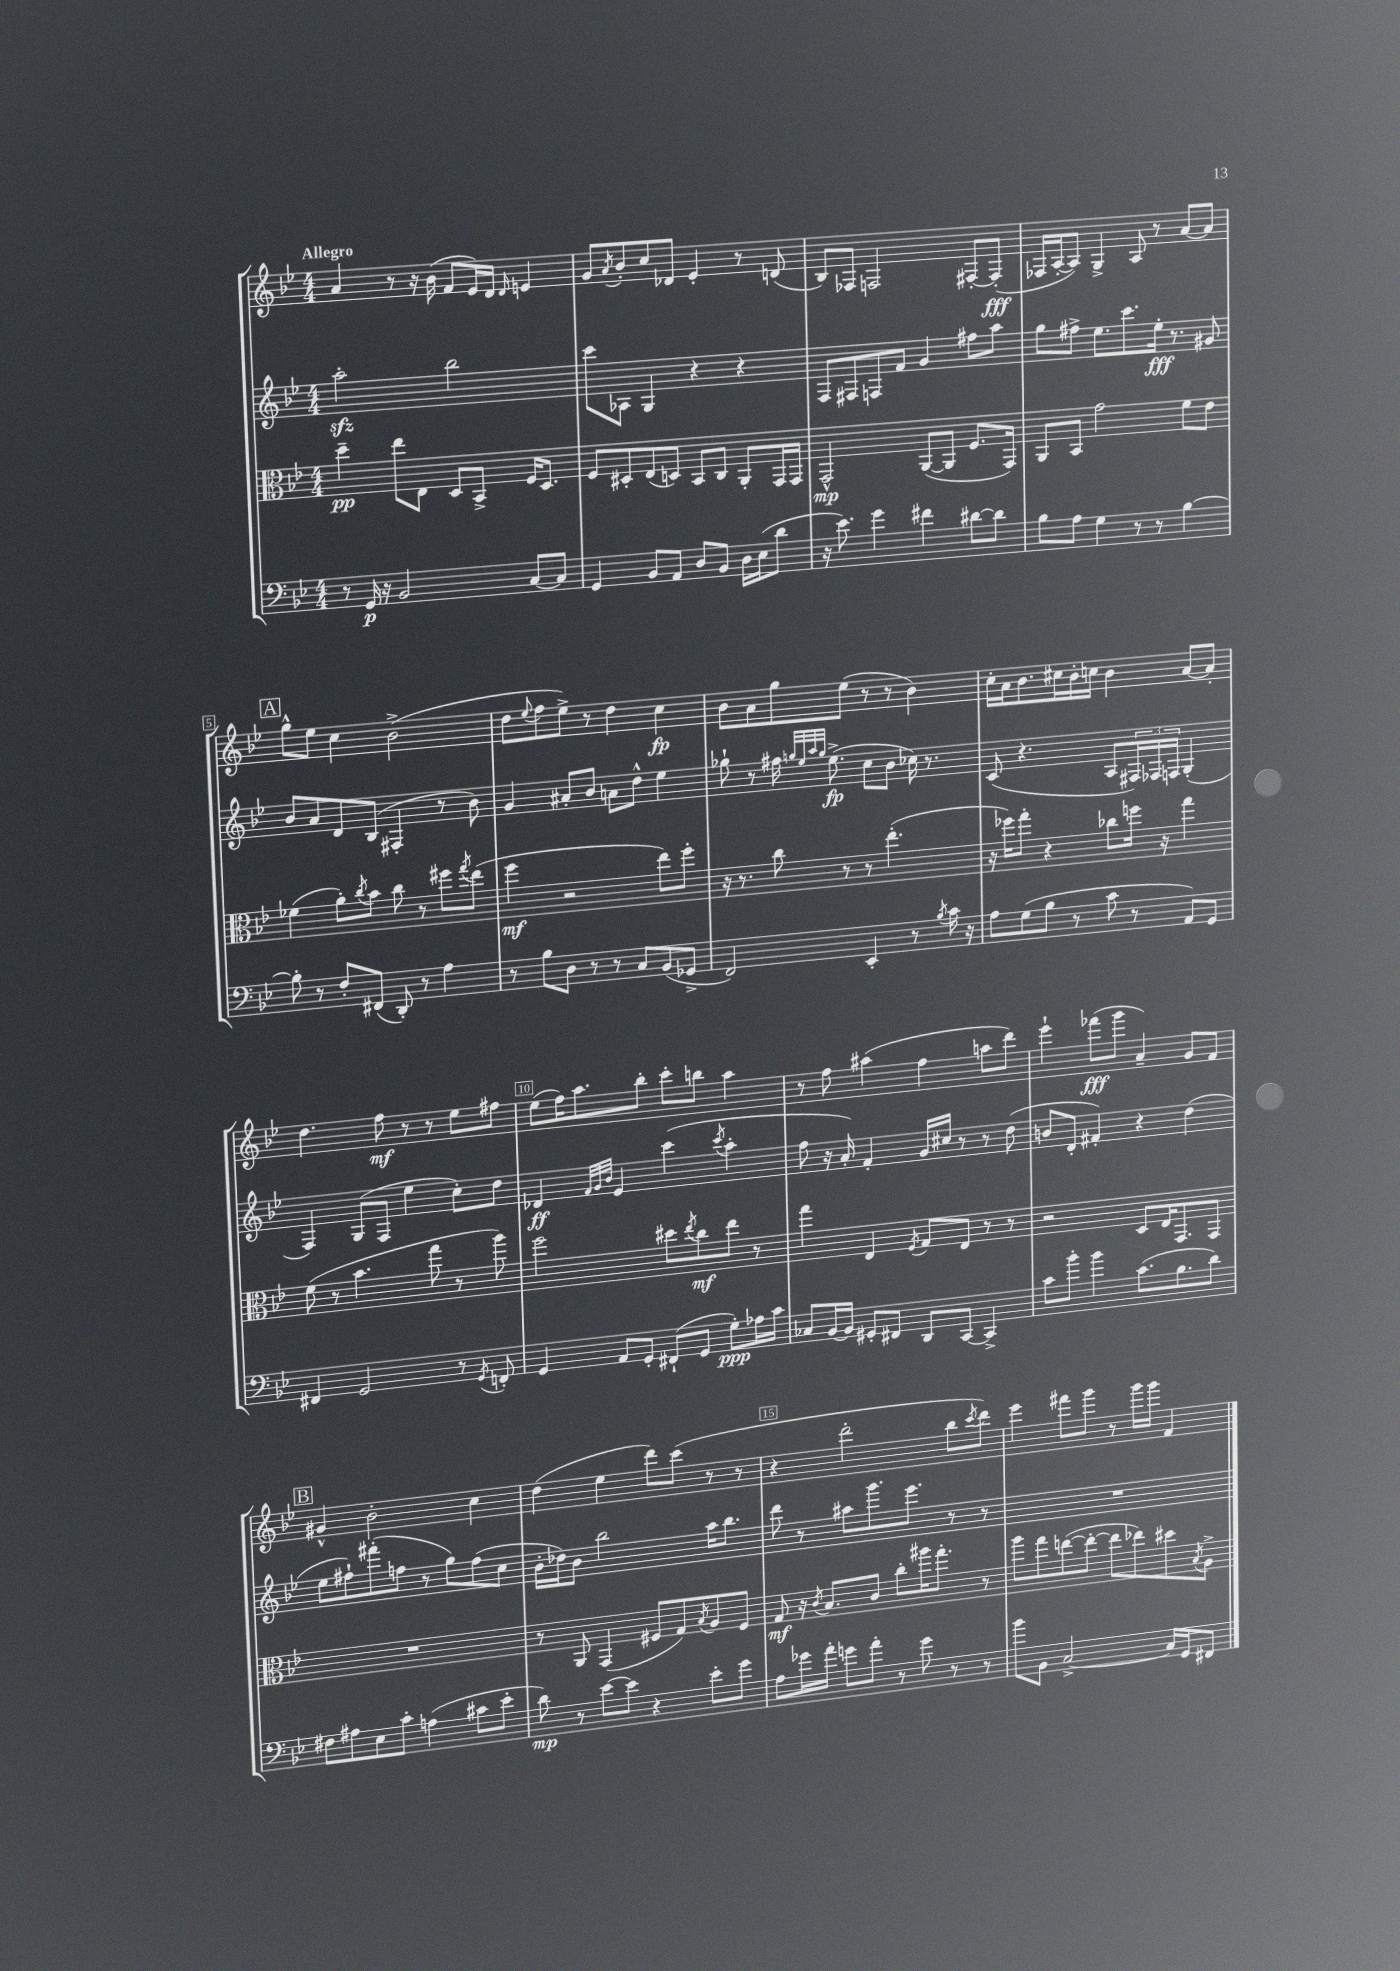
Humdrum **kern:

**kern	**kern	**kern	**kern
*staff4	*staff3	*staff2	*staff1
*clefF4	*clefC3	*clefG2	*clefG2
*k[b-e-]	*k[b-e-]	*k[b-e-]	*k[b-e-]
*M4/4	*M4/4	*M4/4	*M4/4
8r	4dd~	2aa'	4a
16GG	.	.	.
16r	.	.	.
2BB-	8ee-	.	8r
.	8E-	.	16r
.	.	.	(16b-
.	8D	2bb-	8f
.	8BB-^	.	16e-)
.	.	.	16d
.	.	.	16qqd
[8C	16F	.	4e
.	8.D	.	.
8C]	.	.	.
=	=	=	=
4GG	8F	8ccc	8g
.	.	.	8qa
.	8D#'	8A-	8b-'
8BB-	(8E-	4G	8cc
8AA	8D)	.	8d-
8D	8BB-	4r	4e-'
8BB-	8C	.	.
16D	8AA'	4r	8r
(16E-	.	.	.
8d	16GG	.	(8d
.	16GG	.	.
=	=	=	=
16r	2GG^^	8F	8B-)
8.e-)	.	.	.
.	.	8F#	8F-
4g	.	8F	2F
.	.	8f	.
4f#	([8AA	4g	.
.	8AA]	.	.
[8d#	8.F	8ff#	[8F#'
8d#]	.	8aa	(8F#']
.	16GG)	.	.
=	=	=	=
8B-	8AA	8gg	16F-
.	.	.	[16A'
8A	8BB-	8ff#^	8A])
4G	2g	8.ee-	4G^
.	.	8.ccc	.
8r	.	.	8A
8r	.	16ee-'	8r
.	.	8.r	.
[4B-	8f	.	[8a
.	8e-	8g#	8a]
=	=	=	=
8B-']	(4f-	8b-	8gg^^
8r	.	8a	8ee-
8F'	8a')	8d	4cc
.	8qcc	.	.
(8FF#	8b-	(8B-	.
8DD')	8cc	4F#'	(2b-^
8r	8r	.	.
4A	8ff#	8r	.
.	8qgg	.	.
.	(8ee-	8b-)	.
=	=	=	=
8r	4ff	4g	8dd
.	.	.	8qqee-
8B-	.	.	8ff
8D	2r	8a#'	8ee-^)
8r	.	8b-	8r
8r	.	8a	4dd
8C	.	8dd^^	.
(8BB-	8ee-)	4ee-	4cc
8GG-^	8ff'	.	.
=	=	=	=
2FF)	16r	8gg-`	8b-
.	8.r	.	.
.	.	8r	8a
.	8cc	16ff#	8gg
.	.	32qqgg	.
.	.	32qqee-	.
.	.	32qqaa	.
.	.	32qqgg	.
.	.	(8.ee-^	.
.	8r	.	(8ee-
4EE-'	8r	8cc	8r
.	(4.ee-'	8b-	8r
8r	.	16cc-)	4b-)
.	.	8.r	.
8qB-	.	.	.
16c	.	.	.
16r	.	.	.
=	=	=	=
8A	16r	(8c	16cc'
.	16ff-)	.	16a
(8G	8gg'	4.r	8.b-
8B-	4r	.	.
.	.	.	16cc#
8r	.	.	16b-'
.	.	.	16cc
8c	8cc-	8A	4b-
8r	16ff	24F#)	.
.	.	24F-	.
.	16r	.	.
.	.	24F	.
8AA)	4gg	(4G'	[8a
8GG	.	.	8a']
=	=	=	=
4FF#	(8f	4F)	4.dd
.	8r	.	.
2GG	4.b-	(8G	.
.	.	8F	8ff
.	.	4ee-	8r
.	8gg	.	8r
8r	8r	8cc')	8ee-
8qGG	.	.	.
8FF'	8aa)	8dd	8ff#
=	=	=	=
4GG	2ff	4d-	(8ee-
.	.	.	16ff)
.	.	.	8.aa
.	.	32qqf	.
.	.	32qqg	.
.	.	32qqb-	.
8AA	.	4e-	.
8GG'	.	.	8bb-'
(8FF#`	8dd#	(4ccc	8ccc'
.	8qee-	.	.
8GG	8cc	.	8bb
.	.	8qccc	.
8G')	8ee-	4aa'	4aa
16A-	8r	.	.
16c	.	.	.
=	=	=	=
8C-	4gg	8ff	8r
[16BB-	.	16r	8ff
16BB-]	.	16a')	.
8GG#'	4E-	4f'	(4aa#
8FF#	.	.	.
.	8qF	.	.
8DD	8G	16g	4ff
.	.	16cc#	.
[8CC	8E-	8r	.
4CC^]	8r	8r	8aa
.	8r	(8dd	8ddd)
=	=	=	=
8c	2r	8b	4eee-`
8b-'	.	8d'	.
4b-	.	4f#')	(8fff-
.	.	.	8ggg
(8.c	8D	4r	4a~)
.	16E-	.	.
8.B-	8.GG	.	.
.	.	(4dd	8g
8d)	8GG	.	8f
=	=	=	=
8F#	1r	8ee-	4g#^^
8A#	.	8ff#`)	.
8E-	.	(8fff#'	2b-'
8c'	.	8ff	.
(4A	.	8r	.
.	.	8gg)	.
8c#	.	(8ff	4cc
8e-'	.	8cc	.
=	=	=	=
8d)	8r	16b-'	(4dd
.	.	16dd-)	.
8r	8AA	8b-	.
[8e-	(4GG	2bb-	4ee-
8e-]	.	.	.
4r	8F#	.	8ddd)
.	8G)	.	(8ccc
.	8qB-	.	.
8e-'	8A	16aa	8r
.	.	8.bb-	.
8g	8F#	.	8r
=	=	=	=
8A	8G	8ddd	4r
16g-	16r	8r	.
.	8qc	.	.
16a'	8.B-	.	.
8g	.	8aa#	2ddd'
8a'	8c	8.ggg	.
8r	8cc'	.	.
.	.	8.eee-	.
8g	16aa#	.	.
.	8.gg'	.	.
8r	.	8r	8bb-
.	.	.	8qccc
8r	8r	8r	8ddd)
=	=	=	=
8b-	8aa	1r	4eee-
8BB-	8gg	.	.
[2C^	([8ee	.	8fff#
.	8ee'_	.	8ggg
.	8ee]	.	8r
.	8ee-)	.	16ggg
.	.	.	16ggg
16C]	8dd#	.	4f
16GG	.	.	.
.	8qB-	.	.
8FF#	8A^	.	.
==	==	==	==
*-	*-	*-	*-
